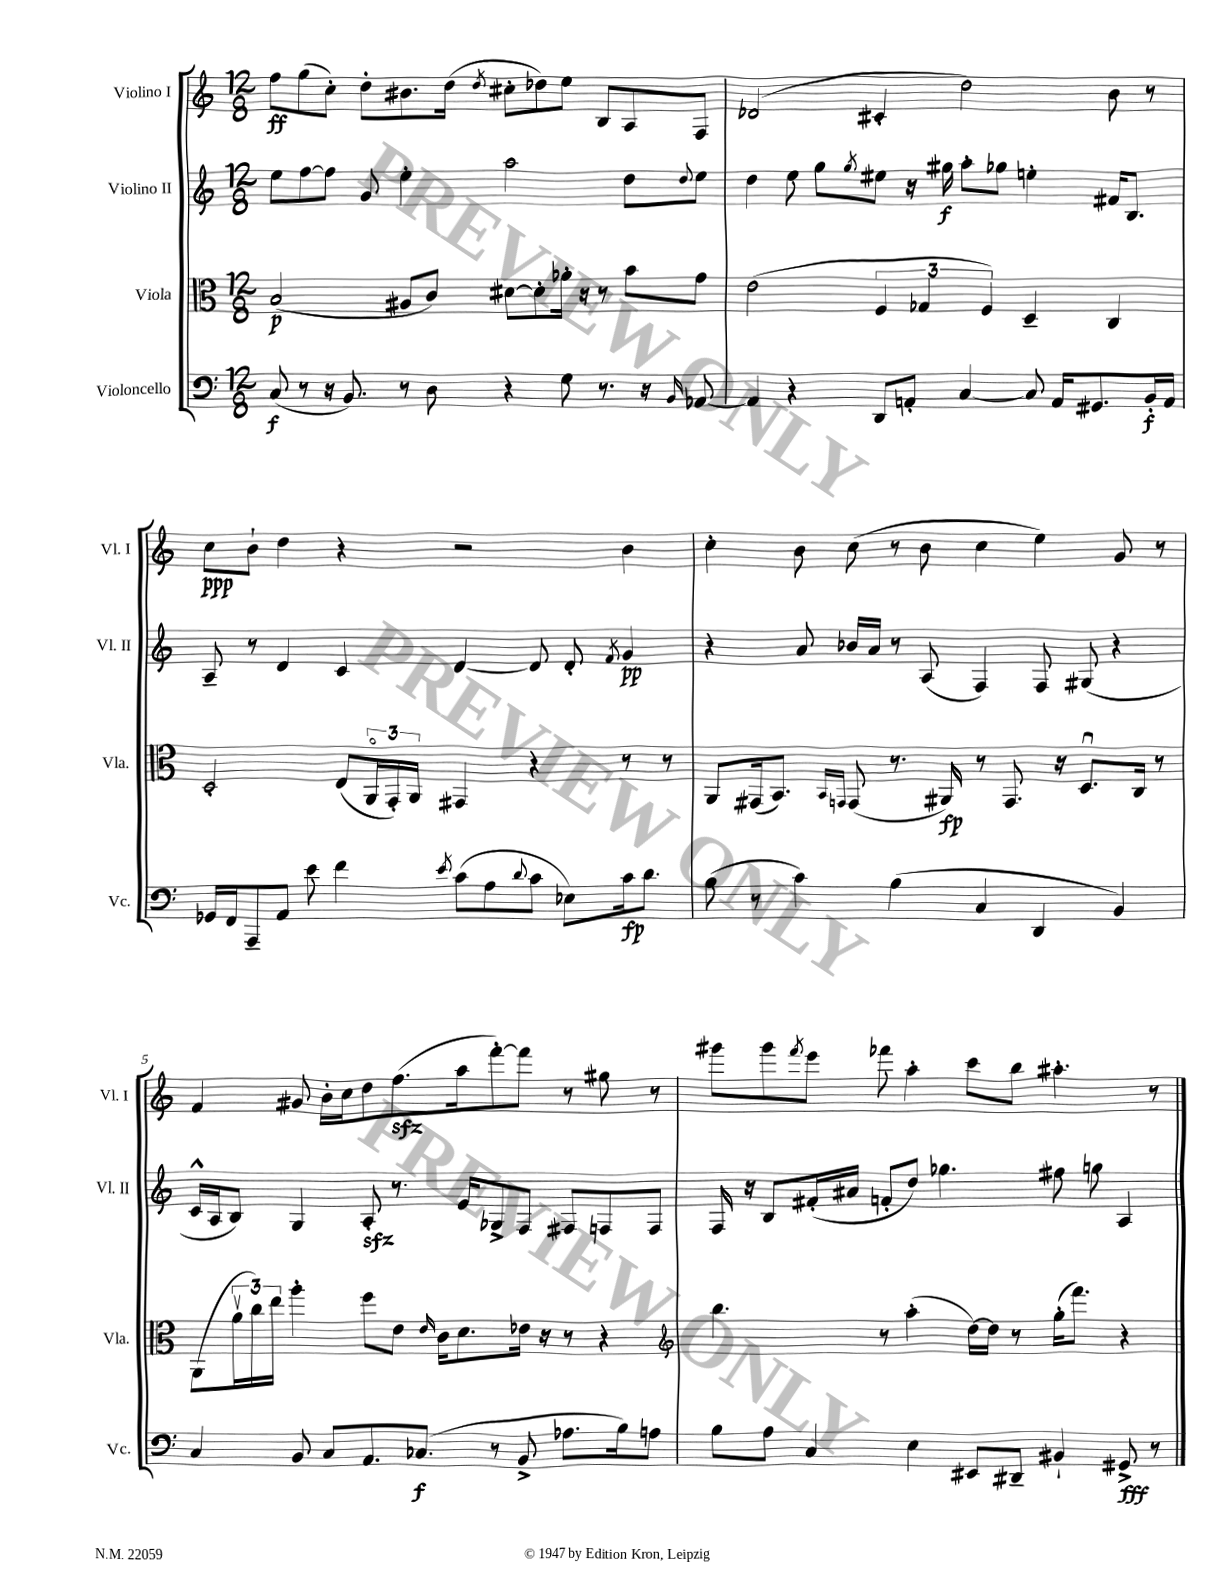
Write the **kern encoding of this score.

**kern	**dynam	**kern	**dynam	**kern	**dynam	**kern	**dynam
*part4	*part4	*part3	*part3	*part2	*part2	*part1	*part1
*staff4	*staff4	*staff3	*staff3	*staff2	*staff2	*staff1	*staff1
*I"Violoncello	*	*I"Viola	*	*I"Violino II	*	*I"Violino I	*
*I'Vc.	*	*I'Vla.	*	*I'Vl. II	*	*I'Vl. I	*
*clefF4	*	*clefC3	*	*clefG2	*	*clefG2	*
*k[]	*	*k[]	*	*k[]	*	*k[]	*
*M12/8	*	*M12/8	*	*M12/8	*	*M12/8	*
=1	=1	=1	=1	=1	=1	=1	=1
(8C/	f	(2B/	p	8ee\L	.	8ff\L	ff
8r	.	.	.	[8ff\	.	(8gg\	.
16r	.	.	.	8ff\J]	.	8cc'\J)	.
8.BB/)	.	.	.	.	.	.	.
.	.	.	.	8g/	.	8dd'\L	.
8r	.	8A#X/L	.	4ee'\	.	8.b#X\	.
8D\	.	8c/J)	.	.	.	.	.
.	.	.	.	.	.	(16dd\Jk	.
.	.	.	.	.	.	8qdd/	.
4r	.	[8d#X\L	.	2aa\	.	8cc#X'\L	.
.	.	8d#'\]	.	.	.	8dd-X\)	.
8G\	.	16a-X'\Jk	.	.	.	8ee\J	.
.	.	16r	.	.	.	.	.
8.r	.	8r	.	.	.	8B/L	.
.	.	8b\L	.	8dd\L	.	8A/	.
16r	.	.	.	.	.	.	.
16qqBB/	.	.	.	8qqdd/	.	.	.
[8AA-X/	.	8g\J	.	8ee\J	.	8F/J	.
=2	=2	=2	=2	=2	=2	=2	=2
4AA-/]	.	(2e\	.	4dd\	.	(2d-X/	.
4r	.	.	.	8ee\	.	.	.
.	.	.	.	8gg\L	.	.	.
.	.	.	.	8qgg/	.	.	.
8DD/L	.	6F/	.	8ee#X\J	.	4c#X'/	.
8AAn'/J	.	.	.	16r	.	.	.
.	.	6G-X/	.	.	.	.	.
.	.	.	.	16gg#X\	f	.	.
[4C/	.	.	.	8aa'\L	.	2dd\)	.
.	.	6F/)	.	.	.	.	.
.	.	.	.	8gg-X\J	.	.	.
8C/]	.	4D~/	.	4een'\	.	.	.
16AA/KL	.	.	.	.	.	.	.
8.GG#X/	.	.	.	.	.	.	.
.	.	4C/	.	16f#X/KL	.	8b\	.
.	.	.	.	8.B/J	.	.	.
16BB'/L	f	.	.	.	.	8r	.
16AA/JJ	.	.	.	.	.	.	.
!!LO:LB:g=z
=3	=3	=3	=3	=3	=3	=3	=3
16GG-X/LL	.	2D'/	.	8A~/	.	8cc\L	ppp
16FF/J	.	.	.	.	.	.	.
8AAA~/	.	.	.	8r	.	8b`\J	.
8AA/J	.	.	.	4d/	.	4dd\	.
8e\	.	.	.	.	.	.	.
4f\	.	(8E/L	.	4c/	.	4r	.
.	.	24AA/L	.	.	.	.	.
.	.	24GG'/)	.	.	.	.	.
.	.	24AA/JJ	.	.	.	.	.
8qe/	.	.	.	.	.	.	.
(8c\L	.	4GG#X/	.	[4d/	.	2r	.
8A\	.	.	.	.	.	.	.
8qqd/	.	.	.	.	.	.	.
8c\J	.	4r	.	8d/]	.	.	.
8E-X\L)	.	.	.	8d'/	.	.	.
.	.	.	.	8qf/	.	.	.
16c\k	fp	8r	.	4g/	pp	4b\	.
8.d\J	.	.	.	.	.	.	.
.	.	8r	.	.	.	.	.
=4	=4	=4	=4	=4	=4	=4	=4
(8B\	.	8AA/L	.	4r	.	4cc'\	.
8r	.	(16GG#X/k	.	.	.	.	.
.	.	8.BB/J)	.	.	.	.	.
4c\)	.	.	.	8a/	.	8b\	.
.	.	16qqBB/LL	.	.	.	.	.
.	.	16qqGGn/JJ	.	.	.	.	.
.	.	(8GG/	.	16b-X/LL	.	(8cc\	.
.	.	.	.	16a/JJ	.	.	.
(4B\	.	8.r	.	8r	.	8r	.
.	.	.	.	(8A/	.	8b\	.
.	.	16AA#X/)	fp	.	.	.	.
4C/	.	8r	.	4F/)	.	4cc\	.
.	.	8.GG/	.	.	.	.	.
4DD/	.	.	.	8F/	.	4ee\)	.
.	.	16r	.	.	.	.	.
.	.	8.Du/L	.	(8G#X/	.	.	.
4BB/)	.	.	.	4r	.	8g/	.
.	.	16C/Jk	.	.	.	.	.
.	.	8r	.	.	.	8r	.
!!LO:LB:g=z
=5	=5	=5	=5	=5	=5	=5	=5
4C/	.	(8AA\L	.	16c^^/LL	.	4f/	.
.	.	.	.	16A/J	.	.	.
.	.	24av\L	.	8B/J)	.	.	.
.	.	24cc\)	.	.	.	.	.
.	.	24ee\JJ	.	.	.	.	.
8BB/	.	4aa'\	.	4G/	.	8g#X/	.
8C/L	.	.	.	.	.	16b'\LL	.
.	.	.	.	.	.	16cc\J	.
8.AA/	.	8ff\L	.	8Azz'/	.	8dd\	.
.	.	8e\J	.	8.r	.	(8.ffzz\	.
(8.C-X/J	f	.	.	.	.	.	.
.	.	16qqe/	.	.	.	.	.
.	.	16c\KL	.	.	.	.	.
.	.	8.d\	.	16e/KL	.	16aa\k	.
8r	.	.	.	8G-X^/	.	[8fff'\)	.
8BB^/	.	16e-X\Jk	.	8F/J	.	8fff\J]	.
.	.	16r	.	.	.	.	.
8.A-X\L	.	8r	.	8F#X/L	.	8r	.
.	.	4r	.	8Fn/	.	8gg#X\	.
16B\k)	.	.	.	.	.	.	.
8An\J	.	.	.	8F/J	.	8r	.
=6	=6	=6	=6	=6	=6	=6	=6
*	*	*clefG2	*	*	*	*	*
8B\L	.	4.bb\	.	16F/	.	8ggg#X\L	.
.	.	.	.	16r	.	.	.
8A\J	.	.	.	8B/L	.	8ggg#\	.
.	.	.	.	.	.	8qfff/	.
4C/	.	.	.	(16f#X'/L	.	8eee\J	.
.	.	.	.	16a#X/JJ	.	.	.
.	.	8r	.	8fn'/L	.	8fff-X\	.
4E\	.	(4aa'\	.	8dd/J)	.	4aa'\	.
.	.	.	.	4.gg-X\	.	.	.
8EE#X/L	.	[16dd\LL)	.	.	.	8ccc\L	.
.	.	16dd\JJ]	.	.	.	.	.
8DD#X~/J	.	8r	.	.	.	8bb\J	.
4BB#X`/	.	(16gg'\KL	.	8ff#X\	.	4.aa#X'\	.
.	.	8.fff\J)	.	.	.	.	.
.	.	.	.	8ggn\	.	.	.
8GG#X^/	fff	4r	.	4A/	.	.	.
8r	.	.	.	.	.	8r	.
==	==	==	==	==	==	==	==
*-	*-	*-	*-	*-	*-	*-	*-
